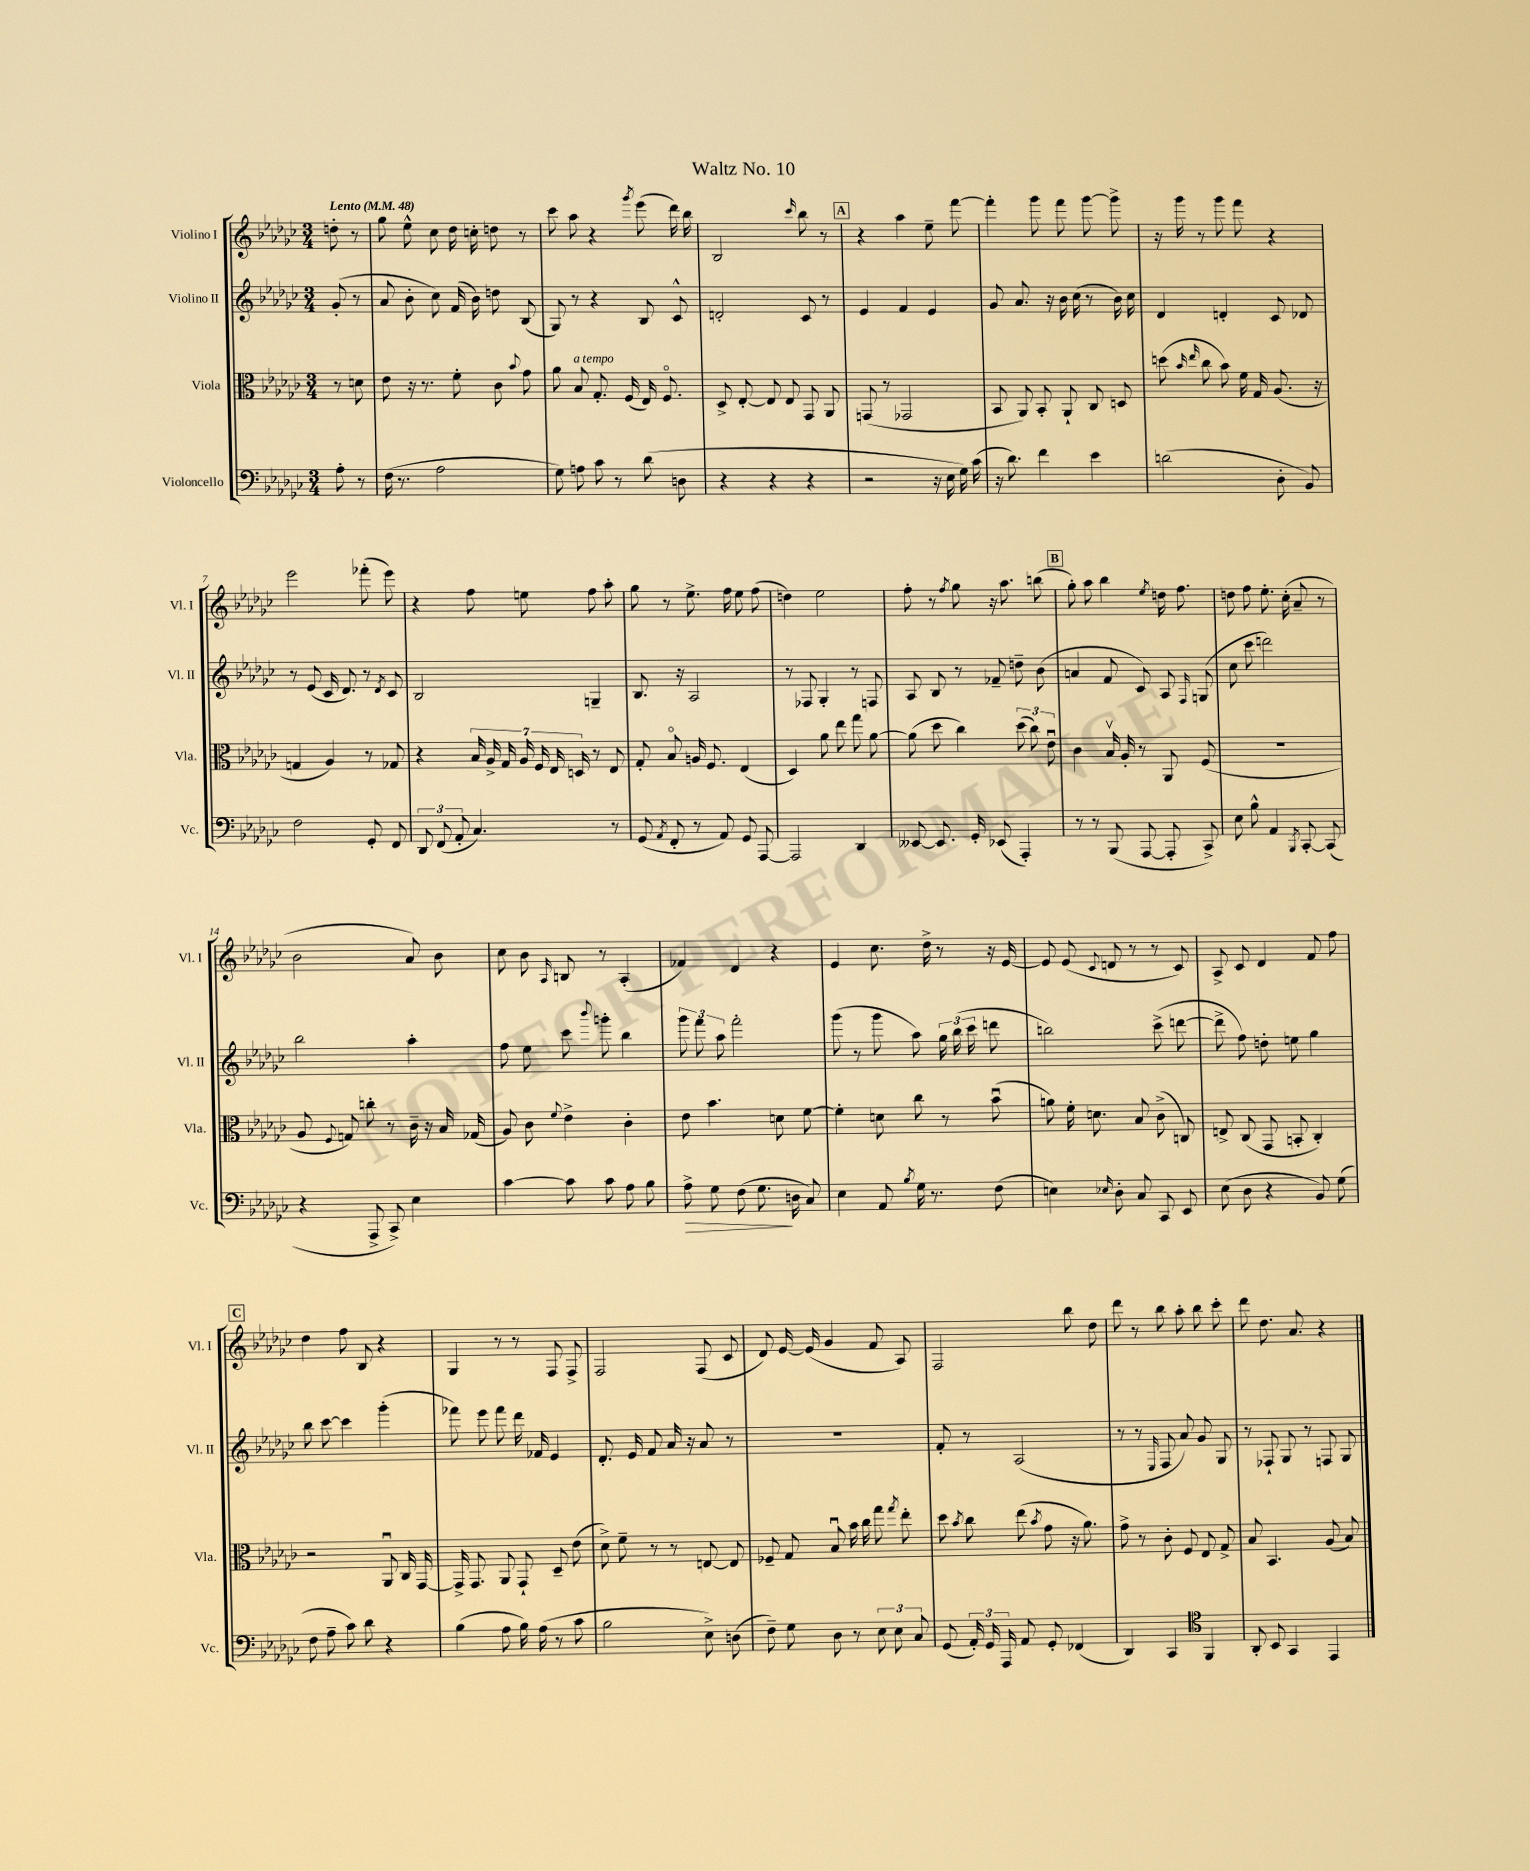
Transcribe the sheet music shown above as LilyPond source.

\header { title = "Waltz No. 10" }
<<
\new StaffGroup <<
\new Staff = "s0" \with { instrumentName = "Violino I" shortInstrumentName = "Vl. I" } {
    \clef treble \key ges \major \numericTimeSignature \time 3/4 \partial 4 \tempo "Lento" 4 = 48
    \autoBeamOff d''8-. r8 |
    ges''8 ees''8-^ ces''8 des''16 c''16-. d''8 r8 |
    ces'''8 aes''8 r4 \acciaccatura { ges'''8 } ees'''8( des'''16) bes''16 |
    bes2 \grace { ces'''16 } bes''8 r8 |
    \mark \markup { \box "A" } r4 aes''4 ees''8-- f'''8~ |
    f'''4-. ges'''8 f'''8 ges'''8~ ges'''8-> |
    r16 ges'''16 r8 ges'''8 f'''8 r4 |
    ees'''2 fes'''8-.( ees'''8) |
    r4 f''8 e''8 f''8 aes''8-. |
    ges''8 r8 ees''8.-> f''16 ees''8 f''8( |
    d''4) ees''2 |
    f''8-. r8 \acciaccatura { f''8 } ges''8 r16 aes''8. b''8( |
    \mark \markup { \box "B" } ges''8-.) aes''8 bes''4 \acciaccatura { ees''8 } d''16 f''8. |
    d''8 f''8 ees''8.-. ces''16-.( aes'8-- r8 |
    bes'2 aes'8) bes'8 |
    ces''8 bes'8 \grace { aes16 } b8 r8 aes4-.( |
    fes'4) des'4 r4 |
    ees'4 ces''8. des''16-> r8 r16 ees'16~ |
    ees'8 ees'8( \appoggiatura { ces'8 } d'8 r8 r8 ces'8) |
    aes8-> ces'8 des'4 f'8 f''8 |
    \mark \markup { \box "C" } des''4 f''8 bes8 r4 |
    ges4 r8 r8 f8 f8-> |
    f2 f8( ces'8 |
    des'8) ees'16~ ees'16( ges'4 f'8 aes8) |
    f2 bes''8 des''8 |
    des'''8 r8 bes''8 aes''8-. bes''8 ces'''8-. |
    des'''8 des''8. aes'8. r4 \bar "|." |
}
\new Staff = "s1" \with { instrumentName = "Violino II" shortInstrumentName = "Vl. II" } {
    \clef treble \key ges \major \numericTimeSignature \time 3/4 \partial 4
    \autoBeamOff ges'8-.( r8 |
    aes'8 bes'8-. ces''8) f'16( bes'16) d''8 bes8( |
    ges8) r8 r4 bes8 ces'8-^ |
    d'2-. ces'8 r8 |
    \mark \markup { \box "A" } ees'4 f'4 ees'4 |
    ges'8 aes'8. r16 bes'16 ces''16( r8 bes'16) ces''16 |
    des'4 d'4-. ces'8 des'8 |
    r8 ees'8( ces'16 des'8.) r8 \acciaccatura { des'8 } ces'8 |
    bes2 g4-- |
    bes8. r16 aes2 |
    r8 fes8 ges4-. r8 f8 |
    aes8 bes8 r8 fes'8-- d''8-- bes'8( |
    \mark \markup { \box "B" } a'4 f'8 ces'8) aes8 \grace { f16 } g8( |
    ces''8 ces'''8 d'''2) |
    bes''2 aes''4-. |
    f''8 ees''8 ces'''8 \appoggiatura { bes'''8 } g'''8-. bes''4 |
    \tuplet 3/2 { ges'''8 f'''8 aes''8 } f'''2-. |
    ges'''8( r8 ges'''8 aes''8) \tuplet 3/2 { ges''16 bes''16( ces'''16 } d'''8 |
    b''2) ces'''8->( d'''8~ |
    d'''8-> f''8) d''8-. e''8 ges''4 |
    \mark \markup { \box "C" } bes''8 ces'''8~ ces'''4 ges'''4-.( |
    fes'''8) ees'''8 fes'''8 des'''16 fes'16 ees'4 |
    des'8.-. ees'16 f'8 aes'16 r16 aes'8 r8 |
    R2. |
    f'8-. r8 aes2( |
    r8 r8 \grace { ees16 } f8 aes'8) ges'8 ges8 |
    r8 fes8-! ges8 r8 f8 ges8 \bar "|." |
}
\new Staff = "s2" \with { instrumentName = "Viola" shortInstrumentName = "Vla." } {
    \clef alto \key ges \major \numericTimeSignature \time 3/4 \partial 4
    \autoBeamOff r8 d'8 |
    ees'8 r16 r8. f'8-. ces'8 \appoggiatura { bes'8 } ges'8 |
    aes'8 bes8^\markup { \italic "a tempo" } ges8.-. f16( ees16) f8.\flageolet |
    des8-> ees8~-. ees8 ees8 ges,8 aes,8 |
    \mark \markup { \box "A" } g,8( r8 ges,2 |
    bes,8 aes,8) bes,8-. aes,8-! ces8 d8 |
    d''8( \grace { bes'16 ees''16 } ces''8 bes'8) f'16 ges16 aes8.( r16 |
    g4 aes4) r8 ges8 |
    r4 \tuplet 7/4 { bes16 aes16-> ges16 aes16 f16 ees16 d16 } r8 ees8 |
    ges8-. bes8\flageolet a16 f8. ees4( |
    des4) aes'8 ees''8 ges''8 aes'8~ |
    aes'8( des''8 ces''4) \tuplet 3/2 { des''8( ces''8) ees'8\downbow } |
    \mark \markup { \box "B" } ces'4 bes16\upbow aes16-. r8 aes,8 f8( |
    R2. |
    aes8 \appoggiatura { f8 } g8) c''8-. r8 ces'16-- r16 bes16 ges16( |
    aes8) ces'8 \appoggiatura { f'8 } ees'4-> ces'4-. |
    ees'8 bes'4. d'8 f'8~ |
    f'4-. d'8 ces''8 r8 bes'8\downbow( |
    a'8) f'16-. d'8. bes8 ces'8->( c8) |
    e8-> ces8( ges,8 b,8-. ces4-.) |
    \mark \markup { \box "C" } r2 aes,8\downbow ces16 ges,16~ |
    ges,16-> ges,8. aes,8 ges,8-! des8-- ees'8( |
    des'8->) f'8-- r8 r8 e8~ e8 |
    fes8-- ges8 bes8\downbow bes'16 ces''16 ges''8 \acciaccatura { ges''8 } ees''8-. |
    des''8 \acciaccatura { bes'8 } ces''8 ees''8( \acciaccatura { bes'8 } ges'8 r16 aes'8.) |
    ges'8-> r8 ces'8-. f8 ees8 ges8-> |
    bes8 bes,4. aes8( bes8) \bar "|." |
}
\new Staff = "s3" \with { instrumentName = "Violoncello" shortInstrumentName = "Vc." } {
    \clef bass \key ges \major \numericTimeSignature \time 3/4 \partial 4
    \autoBeamOff aes8-. r8 |
    f16( r8. aes2 |
    ges8) a8 ces'8 r8 des'8( d8 |
    r4 r4 r4 |
    \mark \markup { \box "A" } r2 r16 ees16 ges16) ces'16( |
    r16 des'8.) f'4 ees'4 |
    d'2( des8-. bes,8) |
    f2 ges,8-. f,8 |
    \tuplet 3/2 { des,8 f,8( aes,8-. } ces4.) r8 |
    ges,8( \acciaccatura { aes,8 } f,8-. r8 aes,8) ges,8 aes,,8~ |
    aes,,2 des,4 |
    eeses,8~ eeses,8. ges,16-. ees,8( aes,,4-.) |
    \mark \markup { \box "B" } r8 r8 bes,,8( aes,,8~ aes,,8-. ces,8->) |
    ees8 bes8-^ aes,4 \acciaccatura { bes,,8 } ces,8~-. ces,8( |
    r4 aes,,8-> ces,8->) ees4 |
    ces'4~ ces'8 ces'8 aes8 bes8 |
    aes8->\> ges8 f8( ges8.\! d16 ces8) |
    ees4 aes,8 \acciaccatura { bes8 } ges16 r8. f8( |
    e4) \grace { ees16 } des8-. ces8 ces,8 ees,8 |
    ees8( des8 r4 bes,8) ges8( |
    \mark \markup { \box "C" } f8 aes8-- ces'8) des'8 r4 |
    bes4( aes8 bes16) aes16( r8 ces'8 |
    bes2 ees8->) d8( |
    f8--) ges8 des8 r8 \tuplet 3/2 { ees8 ees8 ces8 } |
    ges,8( \tuplet 3/2 { aes,16-.) ges,16 aes,,16 } aes,8 ges,8-. fes,4( |
    des,4) ces,4 \clef tenor f,4 |
    aes,8-. bes,8 ges,4 ees,4 \bar "|." |
}
>>
>>
